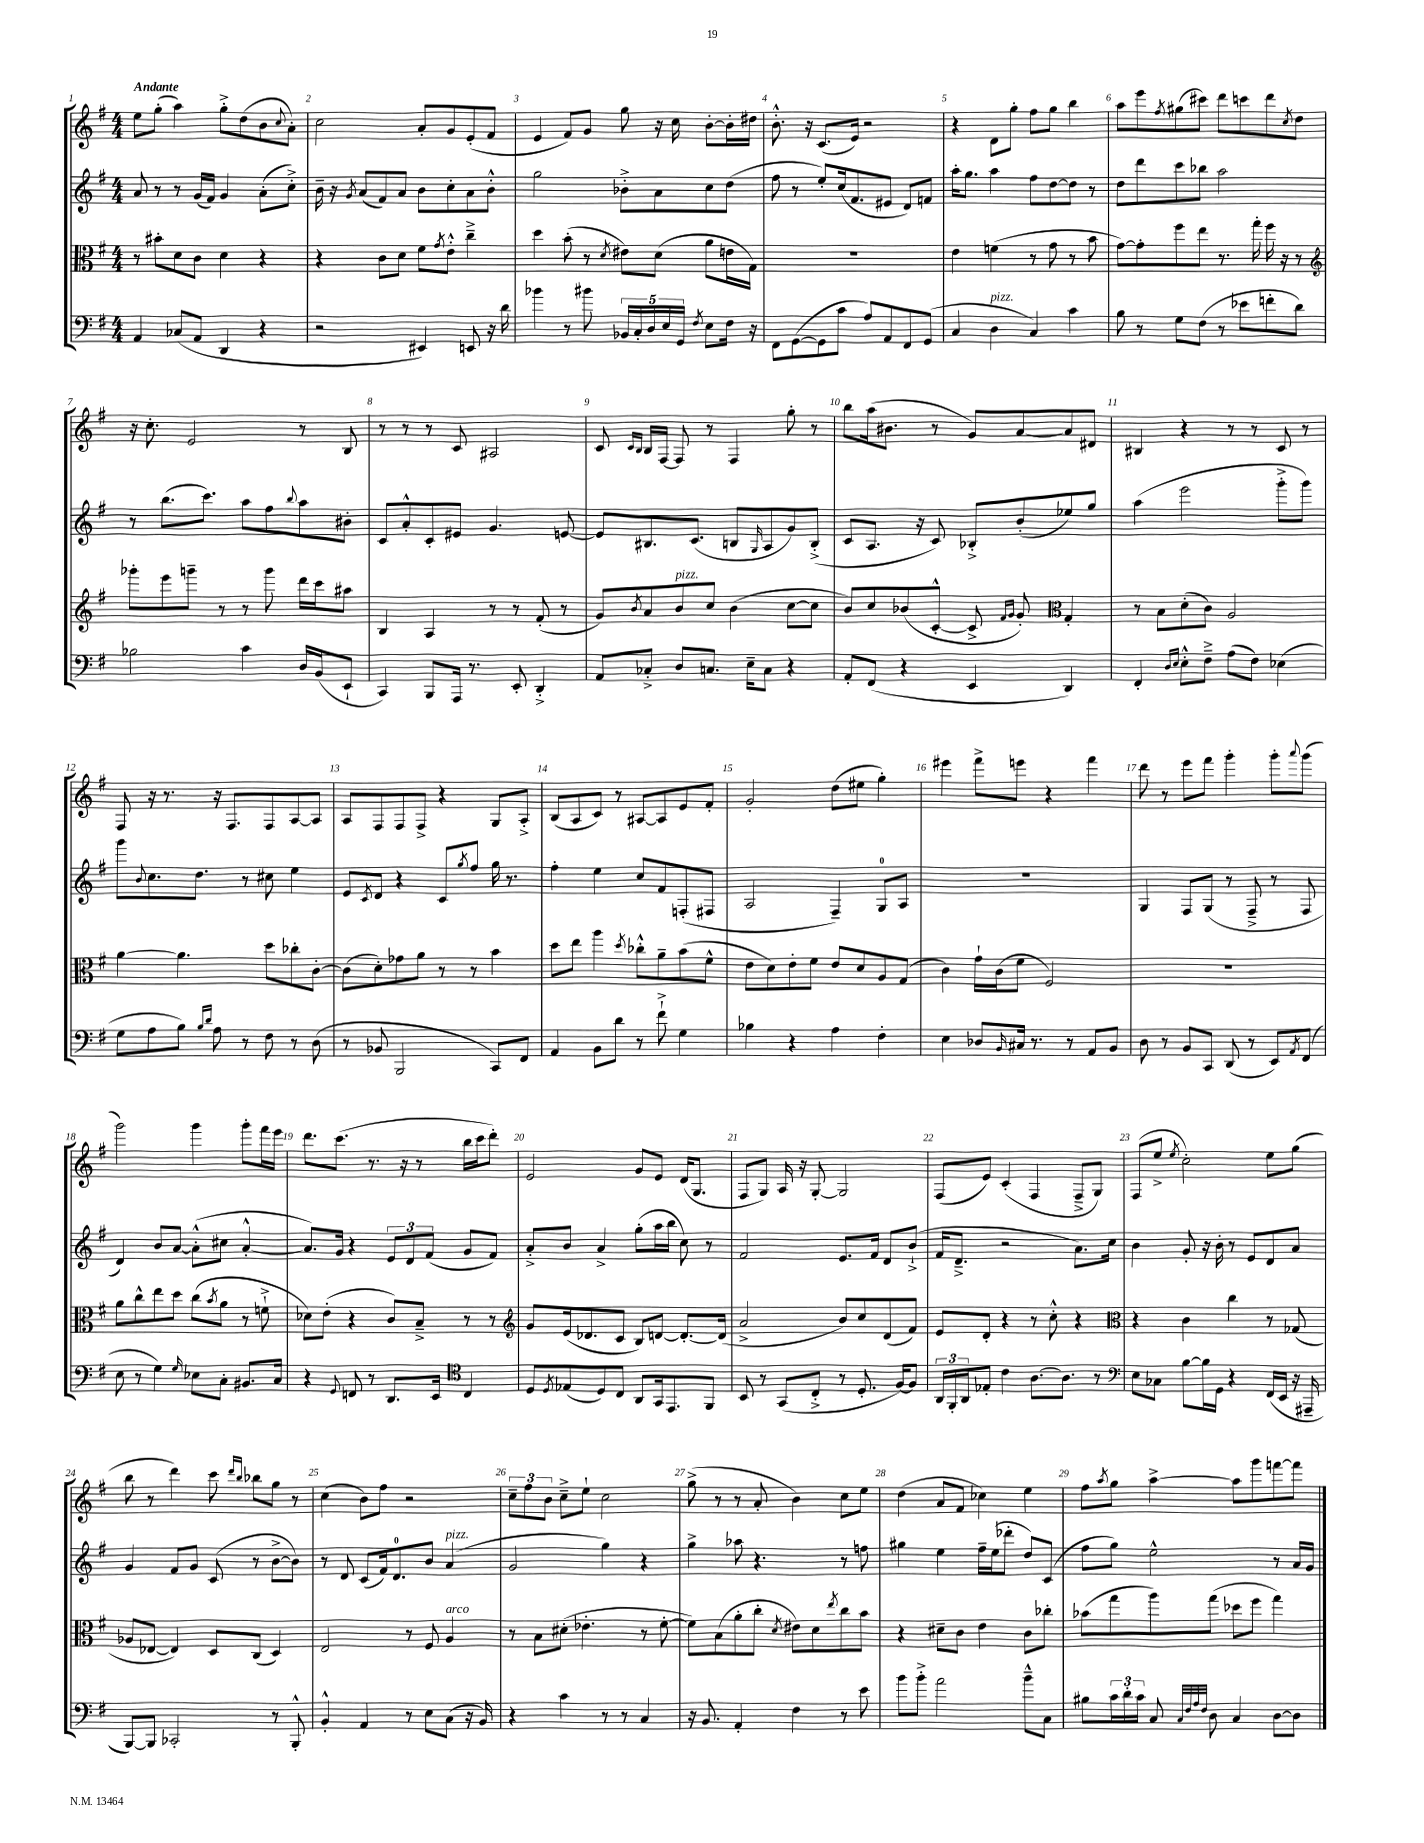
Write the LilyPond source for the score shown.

<<
\new StaffGroup <<
\new Staff = "s0" {
    \clef treble \key g \major \numericTimeSignature \time 4/4 \tempo "Andante"
    e''8 g''8-.( a''4) g''8-.-> d''8( b'8 \appoggiatura { c''8 } a'8-.) |
    c''2 a'8-. g'8 e'8-.( fis'8 |
    e'4 fis'8) g'8 g''8 r16 c''16 b'8~-. b'16-. dis''16 |
    b'8.-.-^ r16 c'8.( e'16) r2 |
    r4 d'8 g''8-. fis''8 g''8 b''4 |
    a''8 e'''8 \acciaccatura { fis''8 } gis''8( cis'''8) d'''8 c'''8 d'''8 \acciaccatura { c''8 } d''8 |
    r16 c''8.-. e'2 r8 b8 |
    r8 r8 r8 c'8 ais2 |
    c'8 \grace { c'16 b16 } b16 fis16~ fis8 r8 fis4 g''8-. r8 |
    b''8 a''16( bis'8. r8 g'8) a'8~ a'8 dis'8 |
    bis4 r4 r8 r8 c'8 r8 |
    fis8 r16 r8. r16 fis8. fis8 a8~ a8 |
    a8 fis8 fis8 fis8-> r4 g8 a8-.-> |
    b8( a8 c'8) r8 ais8~ ais8 e'8 fis'8-. |
    g'2-. d''8( eis''8 g''4-.) |
    eis'''4 fis'''8-> e'''8 r4 fis'''4 |
    d'''8 r8 e'''8 fis'''8 g'''4-. g'''8-. \appoggiatura { a'''8 } g'''8( |
    g'''2) g'''4 g'''8-. fis'''16 e'''16 |
    d'''8. c'''8.( r8. r16 r8 b''16 c'''16 d'''8-.) |
    e'2 g'8 e'8 d'16( g8. |
    fis8 g8) a16 r16 g8~-. g2 |
    fis8( e'8) c'4-.( fis4 fis8---> g8) |
    fis8( e''8-> \acciaccatura { e''8 } c''2-.) e''8 g''8( |
    b''8 r8 d'''4) c'''8 \grace { d'''16 b''16 } bes''8 g''8 r8 |
    c''4( b'8) fis''8 r2 |
    \tuplet 3/2 { c''8-- fis''8 b'8 } c''8---> e''8-! c''2 |
    g''8->( r8 r8 a'8-. b'4) c''8 e''8 |
    d''4( a'8 fis'8 ces''4) e''4 |
    fis''8 \acciaccatura { a''8 } g''8 a''4~-> a''8 g'''8 f'''8~ f'''8 \bar "|." |
}
\new Staff = "s1" {
    \clef treble \key g \major \numericTimeSignature \time 4/4
    a'8 r8 r8 g'16( fis'16) g'4 a'8-.( c''8-.->) |
    b'16-- r16 \acciaccatura { g'8 } a'8( fis'8) a'8 b'8 c''8-. a'8 b'8-.-^ |
    g''2 bes'8-.-> a'8 c''8 d''8( |
    fis''8 r8 e''8-.) c''16( fis'8. eis'8 d'8) f'8 |
    a''16-. g''8. a''4 fis''8 d''8~ d''8 r8 |
    d''8 d'''8 c'''8 bes''8 a''2 |
    r8 b''8.( c'''8.) a''8 fis''8 \appoggiatura { b''8 } a''8 bis'8-. |
    c'8 a'8-.-^ c'8-. eis'8 g'4. e'8~ |
    e'8 bis8. c'8.( b8 \grace { g16 } a8 g'8) b8-.->( |
    c'8 a8. r16 c'8) bes8-.-> b'8-.( ees''8) g''8 |
    a''4( e'''2 g'''8-.-> g'''8) |
    g'''8 \appoggiatura { b'8 } c''8. d''8. r8 cis''8 e''4 |
    e'8 \acciaccatura { c'8 } d'8 r4 c'8 \acciaccatura { g''8 } fis''8 g''16 r8. |
    fis''4-. e''4 c''8 fis'8 f8-.( fis8 |
    a2 fis4--) g8-0 a8 |
    R1 |
    g4 fis8 g8( r8 fis8---> r8 fis8 |
    d'4) b'8 a'8~ a'8-.-^( cis''8 a'4~-.-^ |
    a'8.) g'16 r4 \tuplet 3/2 { e'8 d'8 fis'8( } g'8 fis'8) |
    a'8-.-> b'8 a'4-> g''8-.( a''16 b''16 c''8) r8 |
    fis'2 e'8. fis'16 d'8 b'8-!->( |
    fis'16 d'8.---> r2 a'8.) c''16 |
    b'4 g'8-. r16 b'16-. r8 e'8 d'8 a'8 |
    g'4 fis'8 g'8 c'8( r8 b'8~-> b'8) |
    r8 d'8 c'8( fis'16) d'8.-0 b'8 a'4^\markup { \italic "pizz." }( |
    g'2 g''4) r4 |
    g''4-> aes''8 r4. r8 f''8 |
    gis''4 e''4 fis''16-- e''16( des'''8-. d''8) c'8( |
    fis''8 g''8) e''2-^ r8 a'16 g'16 \bar "|." |
}
\new Staff = "s2" {
    \clef alto \key g \major \numericTimeSignature \time 4/4
    r8 bis'8-. d'8 c'8 d'4 r4 |
    r4 c'8 d'8 fis'8 \acciaccatura { g'8 } e'8-.-^ c''4---> |
    d''4 b'8-.( r8 \acciaccatura { d'8 } eis'8) d'8( a'8 e'16 g16) |
    R1 |
    e'4 f'4( r8 g'8 r8 b'8 |
    g'8~) g'8-. fis''8 e''8 r8. g''16-. fis''16 r16 r8 |
    \clef treble ges'''8-. e'''8 g'''8-- r8 r8 g'''8 d'''16 c'''16 ais''8 |
    b4 a4 r8 r8 fis'8-.( r8 |
    g'8) \acciaccatura { b'8 } a'8 b'8^\markup { \italic "pizz." } c''8 b'4( c''8~ c''8 |
    b'8) c''8 bes'8( c'8~-.-^ c'8-> \grace { fis'16 g'16 } g'8-.) \clef alto g4-. |
    r8 b8 d'8-.( c'8) a2 |
    a'4~ a'4. d''8 ces''8-. c'8~-. |
    c'8( d'8-.) ges'8 a'8 r8 r8 b'4 |
    d''8 e''8 a''4 \acciaccatura { d''8 } ces''8-.-^ a'8-- b'8( fis'8-^ |
    e'8 d'8) e'8-. fis'8 e'8 d'8 a8 g8( |
    c'4) g'16-! c'16( fis'8 fis2) |
    R1 |
    a'8 c''8-^ e''8 d''8 c''8( \acciaccatura { b'8 } a'8 r8 f'8-!-> |
    des'8) e'8-.( r4 c'8) b8---> r8 r8 |
    \clef treble g'8 e'16( des'8. c'8 b8) d'8~ d'8.~-. d'16( |
    a'2-> b'8) c''8 d'8( fis'8) |
    e'8 d'8-. r4 r8 c''8-.-^ r4 |
    \clef alto r4 c'4 c''4 r8 ges8( |
    aes8 ees8~ ees4) d8 c8( d4) |
    e2 r8 fis8 a4^\markup { \italic "arco" } |
    r8 b8 dis'8-.( ees'4.-. r8 fis'8~-. |
    fis'8) b8( a'8-. c''8-. \acciaccatura { d'8 } eis'8) d'8 \acciaccatura { e''8 } c''8 b'8 |
    r4 dis'8-- c'8 e'4 c'8 ces''8-. |
    bes'8( g''8 a''8) g''8( des''8 fis''8 g''4) \bar "|." |
}
\new Staff = "s3" {
    \clef bass \key g \major \numericTimeSignature \time 4/4
    a,4 ces8( a,8 d,4 r4 |
    r2 eis,4) e,8 r16 d'16 |
    bes'4 r8 bis'8 \tuplet 5/4 { bes,16 c16-. d16 e16 g,16 } \acciaccatura { fis8 } e8 fis16 r16 |
    fis,8 g,8~( g,8 c'8 a8) a,8 fis,8 g,8( |
    c4 d4^\markup { \italic "pizz." } c4) c'4 |
    b8 r8 g8 fis8( r8 ees'8 f'8-. d'8) |
    bes2 c'4 d16 b,16( e,8-! |
    c,4) b,,8 a,,16 r8. e,8-. d,4-.-> |
    a,8 ces8-.-> d8 c8. e16-- c8 r4 |
    a,8-. fis,8( r4 e,4 d,4) |
    fis,4-. \grace { d16 e16 } e8-.-^ fis8---> a8( fis8) ees4( |
    g8 a8 b8) \grace { b16 d'16 } a8 r8 fis8 r8 d8( |
    r8 bes,8 b,,2 c,8) fis,8 |
    a,4 b,8 d'8 r8 fis'8-!-> g4 |
    bes4 r4 a4 fis4-. |
    e4 des8 \grace { b,16 } cis16 r8. r8 a,8 b,8 |
    d8 r8 b,8 c,8 d,8( r8 e,8) \acciaccatura { a,8 } fis,8( |
    e8 r8 g4) \grace { g16 } ees8 c8-. bis,8. c16 |
    r4 \appoggiatura { g,8 } f,8 r8 d,8. e,16 \clef tenor c4 |
    d8 \acciaccatura { d8 } ees8( d8) c8 a,8 g,16 e,8. fis,8 |
    b,8 r8 g,8( c8-.-> r8 d8.-. fis16~) fis8 |
    \tuplet 3/2 { a,16 fis,16-. a,16 } ees8-. c'4 a8.~ a8. r8 |
    \clef bass e8 ces8 b8~ b16 g,16 r4 fis,16( e,16 r16 ais,,16-- |
    b,,8~) b,,8 ces,2-. r8 b,,8-.-^ |
    b,4-.-^ a,4 r8 e8 c8( r16 b,16) |
    r4 c'4 r8 r8 c4 |
    r16 b,8. a,4-. fis4 r8 e'8 |
    b'8 b'8-.-> a'2 b'8---^ c8 |
    bis8 \tuplet 3/2 { c'16 d'16-. c'16 } c8 \grace { c32 fis32 a32 fis32 } d8 c4 d8~ d8 \bar "|." |
}
>>
>>
\layout { \context { \Score \override BarNumber.break-visibility = ##(#f #t #t) barNumberVisibility = #all-bar-numbers-visible } }
